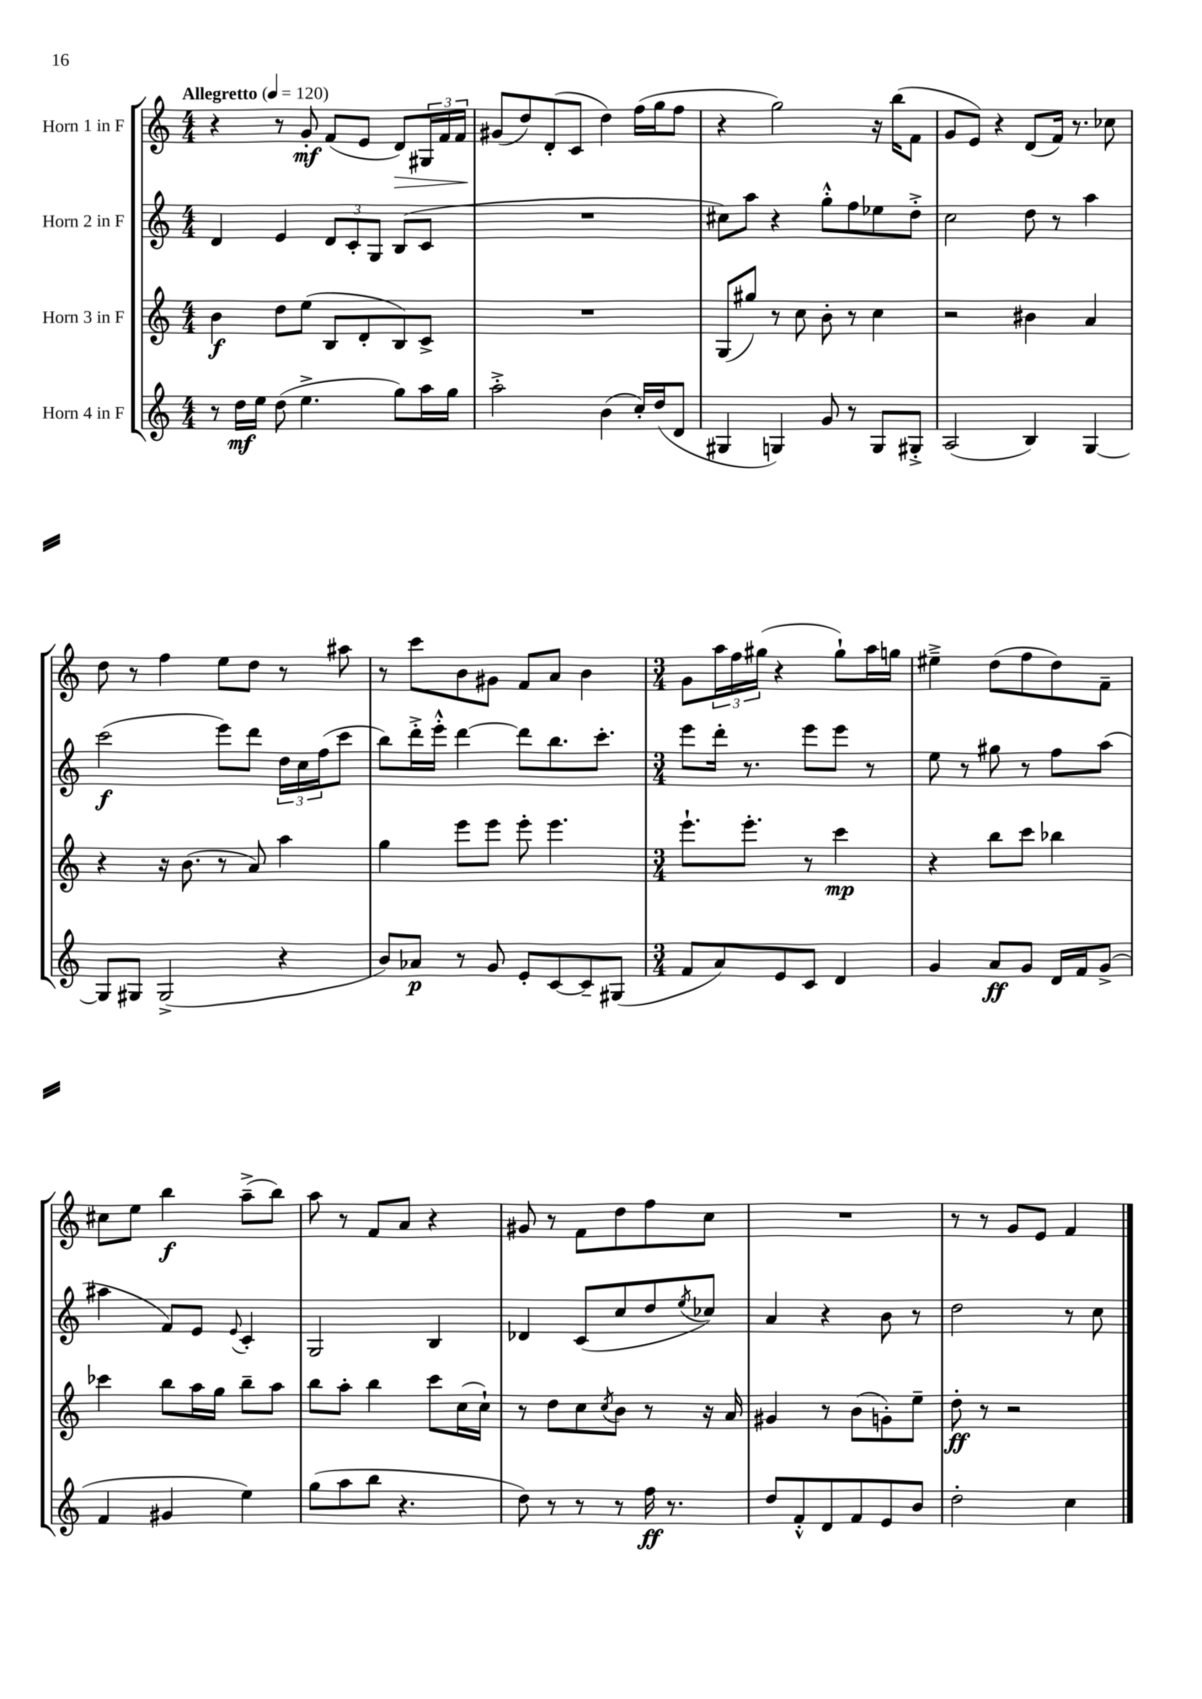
<<
\new StaffGroup <<
\new Staff = "s0" \with { instrumentName = "Horn 1 in F" } {
    \clef treble \key c \major \numericTimeSignature \time 4/4 \tempo "Allegretto" 4 = 120
    r4 r8 g'8-.\mf f'8( e'8 d'8\>) \tuplet 3/2 { gis16 f'16 f'16 } |
    gis'8\!( d''8) d'8-.( c'8 d''4) f''16( g''16 f''8 |
    r4 g''2) r16 b''16( f'8 |
    g'8 e'8) r4 d'8( f'16) r8. ces''8 |
    d''8 r8 f''4 e''8 d''8 r8 ais''8 |
    r8 c'''8 b'8 gis'8 f'8 a'8 b'4 |
    \numericTimeSignature \time 3/4 g'8 \tuplet 3/2 { a''16 f''16 gis''16( } r4 gis''8-!) a''16 g''16 |
    eis''4---> d''8( f''8 d''8) f'8-- |
    cis''8 e''8 b''4\f a''8--->( b''8) |
    a''8 r8 f'8 a'8 r4 |
    gis'8 r8 f'8 d''8 f''8 c''8 |
    R2. |
    r8 r8 g'8 e'8 f'4 \bar "|." |
}
\new Staff = "s1" \with { instrumentName = "Horn 2 in F" } {
    \clef treble \key c \major \numericTimeSignature \time 4/4
    d'4 e'4 \tuplet 3/2 { d'8 c'8-. g8 } b8( c'8 |
    R1 |
    cis''8) a''8 r4 g''8-.-^ f''8 ees''8 d''8-.-> |
    c''2 d''8 r8 a''4 |
    c'''2\f( e'''8) d'''8 \tuplet 3/2 { d''16 c''16 f''16( } c'''8 |
    b''8) d'''16-.-> e'''16-.-^ d'''4~ d'''8 b''8. c'''8.-. |
    \numericTimeSignature \time 3/4 e'''8 d'''16-. r8. e'''8 e'''8 r8 |
    e''8 r8 gis''8 r8 f''8 a''8( |
    ais''4 f'8) e'8 \appoggiatura { e'8 } c'4-. |
    g2 b4 |
    des'4 c'8( c''8 d''8 \acciaccatura { e''8 } ces''8) |
    a'4 r4 b'8 r8 |
    d''2 r8 c''8 \bar "|." |
}
\new Staff = "s2" \with { instrumentName = "Horn 3 in F" } {
    \clef treble \key c \major \numericTimeSignature \time 4/4
    b'4\f d''8 e''8( b8 d'8-. b8) c'8-> |
    R1 |
    g8( gis''8) r8 c''8 b'8-. r8 c''4 |
    r2 bis'4 a'4 |
    r4 r16 b'8.( r8 a'8) a''4 |
    g''4 e'''8 e'''8 e'''8-. e'''4. |
    \numericTimeSignature \time 3/4 e'''8.-! e'''8.-. r8 c'''4\mp |
    r4 b''8 c'''8 bes''4 |
    ces'''4 b''8 a''16 g''16 b''8-- a''8 |
    b''8 a''8-. b''4 c'''8 c''16( c''16-!) |
    r8 d''8 c''8 \acciaccatura { c''8 } b'8 r8 r16 a'16 |
    gis'4 r8 b'8( g'8-.) e''8-- |
    d''8-.\ff r8 r2 \bar "|." |
}
\new Staff = "s3" \with { instrumentName = "Horn 4 in F" } {
    \clef treble \key c \major \numericTimeSignature \time 4/4
    r8 d''16\mf e''16 d''8( e''4.-> g''8) a''16 g''16 |
    a''2-.-> b'4( c''16-.) d''16( d'8 |
    gis4 g4) g'8 r8 g8 gis8-.-> |
    a2( b4) g4~ |
    g8 gis8 gis2->( r4 |
    b'8) aes'8\p r8 g'8 e'8-. c'8~ c'8-- gis8( |
    \numericTimeSignature \time 3/4 f'8 a'8) e'8 c'8 d'4 |
    g'4 a'8\ff g'8 d'16 f'16 g'8->( |
    f'4 gis'4 e''4) |
    g''8( a''8 b''8 r4. |
    d''8) r8 r8 r8 f''16\ff r8. |
    d''8 f'8-.-^ d'8 f'8 e'8 b'8 |
    d''2-. c''4 \bar "|." |
}
>>
>>
\layout { \context { \Score \remove "Bar_number_engraver" } }
